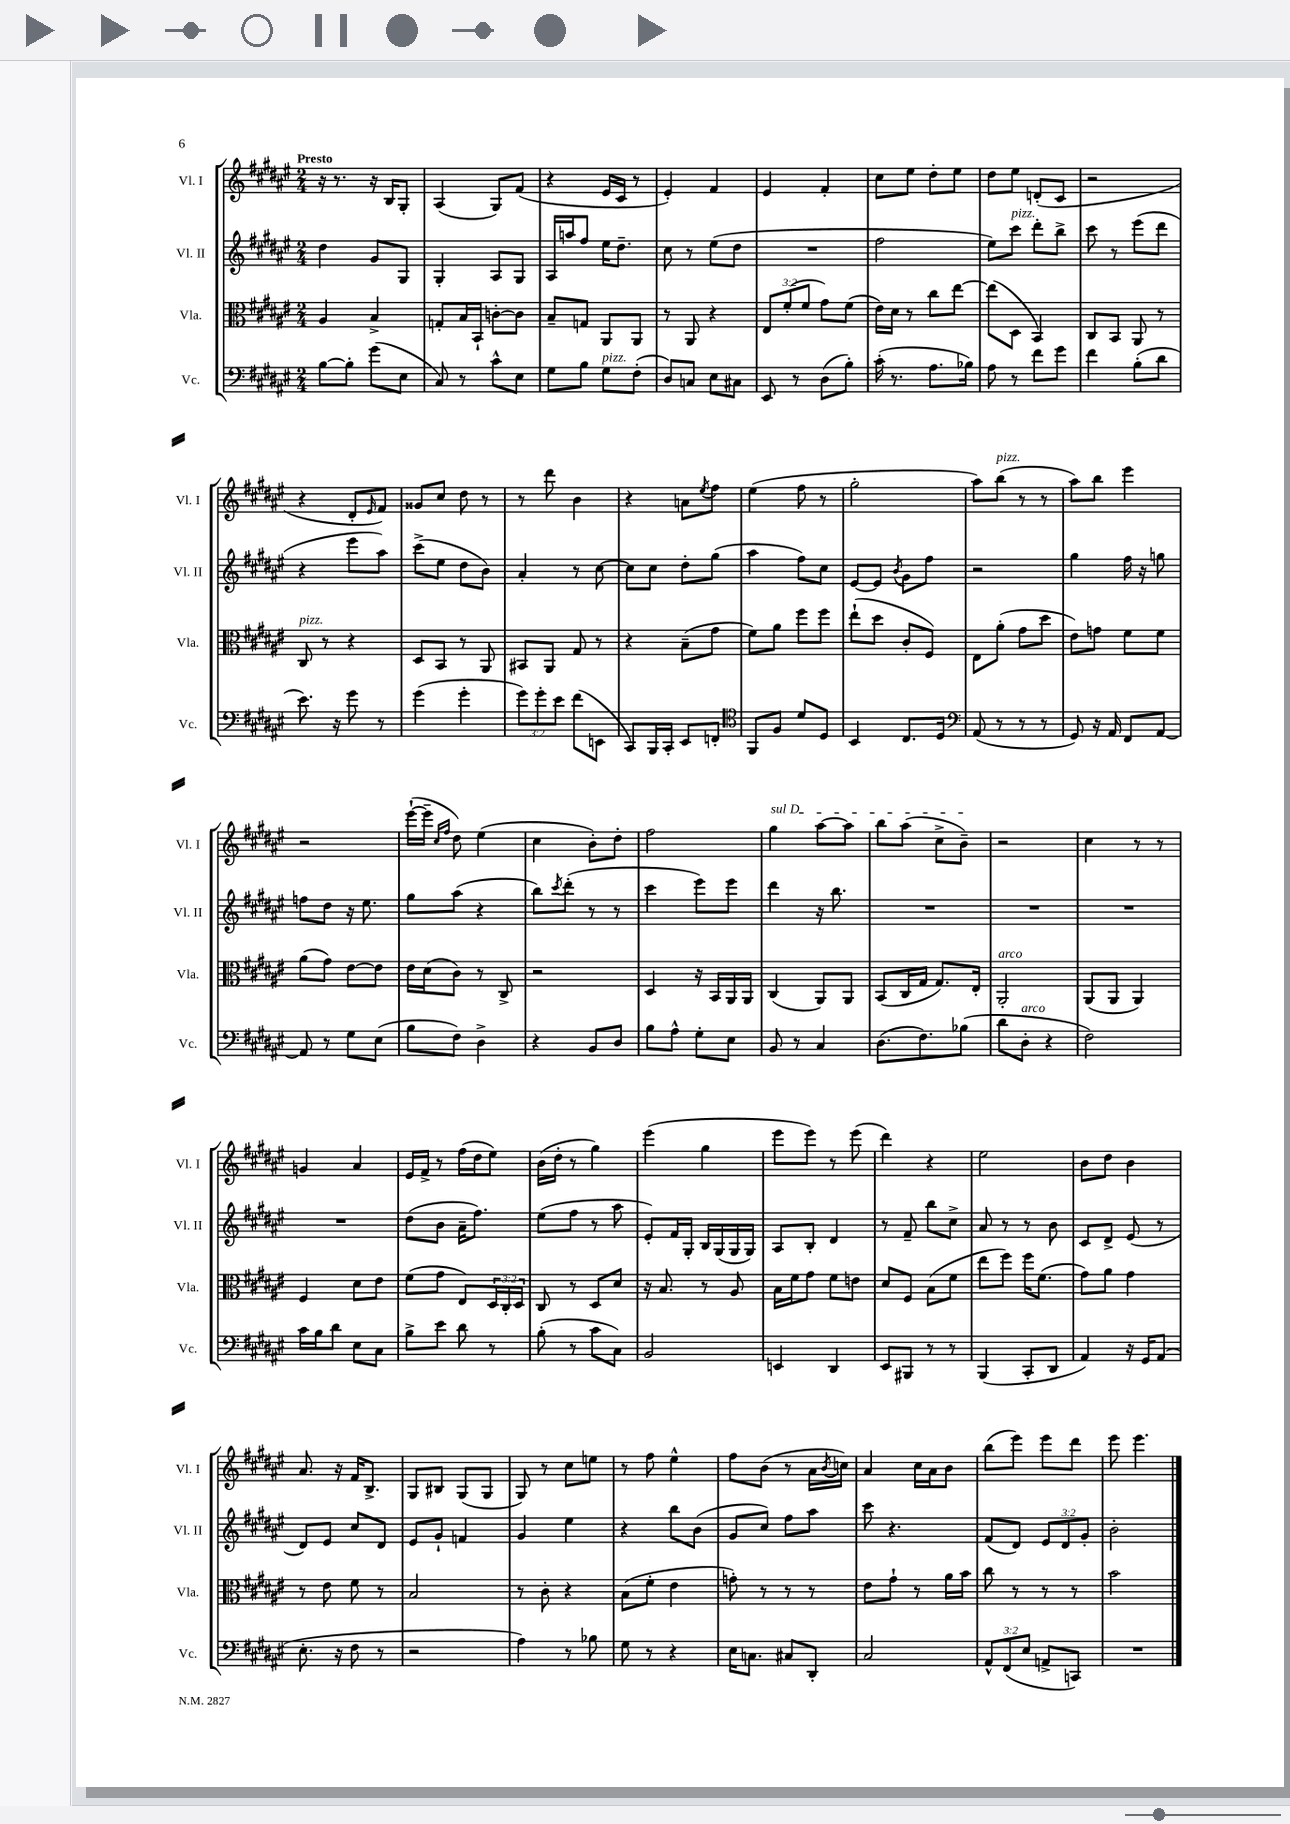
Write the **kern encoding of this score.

**kern	**kern	**kern	**kern
*part4	*part3	*part2	*part1
*staff4	*staff3	*staff2	*staff1
*I"Vc.	*I"Vla.	*I"Vl. II	*I"Vl. I
*I'Vc.	*I'Vla.	*I'Vl. II	*I'Vl. I
*clefF4	*clefC3	*clefG2	*clefG2
*k[f#c#g#d#a#e#]	*k[f#c#g#d#a#e#]	*k[f#c#g#d#a#e#]	*k[f#c#g#d#a#e#]
*M2/4	*M2/4	*M2/4	*M2/4
=1	=1	=1	=1
!	!	!	!LO:TX:a:B:t=Presto
[8B\L	4A#/	4dd#\	16r
.	.	.	8.r
8B'\J]	.	.	.
(8g#\L	4B^/	8g#/L	16r
.	.	.	16B/KL
8E#\J	.	8G#/J	8G#'/J
=2	=2	=2	=2
8C#/)	8Gn'/L	4G#'/	(4A#/
8r	16B/L	.	.
.	16BB`/JJ	.	.
8c#^^\L	[8cn'\L	8A#/L	8G#/L)
8E#\J	8c\J]	8G#/J	(8f#/J
=3	=3	=3	=3
8G#\L	8B~/L	16A#/LL	4r
.	.	16aan/J	.
8B\J	8Gn/J	8ff#/J	.
!LO:TX:a:i:t=pizz.	!	!	!
8G#\L	8AA#/L	16ee#\KL	16e#/LL
.	.	8.dd#~\J	16c#/JJ
(8F#'\J	8AA#/J	.	8r
=4	=4	=4	=4
8D#/L)	8r	8cc#\	4e#'/)
8Cn/J	8AA#/	8r	.
8E#\L	4r	(8ee#\L	4f#/
8C#X\J	.	8dd#\J	.
=5	=5	=5	=5
8EE#/	12E#/L	2r	4e#/
.	(12f#'/	.	.
8r	.	.	.
.	12f#/J	.	.
(8D#\L	8g#\L)	.	4f#'/
8B'\J)	(8f#\J	.	.
=6	=6	=6	=6
(16c#'\	16e#\LL)	2ff#\	8cc#\L
8.r	16d#\JJ	.	.
.	8r	.	8ee#\J
8.A#\L	8cc#\L	.	8dd#'\L
.	[8ee#\J	.	8ee#\J
16B-X\Jk)	.	.	.
=7	=7	=7	=7
8A#\	(8ee#\L]	8ee#\L)	8dd#\L
!	!	!LO:TX:a:i:t=pizz.	!
8r	8D#\J	8ccc#\J	8ee#\J
8f#\L	4BB/)	8ddd#'\L	(8dn'/L
8g#\J	.	8bb^\J	8c#/J
=8	=8	=8	=8
4f#\	8C#/L	8ccc#\	2r
.	8BB/J	8r	.
(8B'\L	8AA#/	(8eee#\L	.
8d#\J	8r	8ddd#\J	.
!!LO:LB:g=z
=9	=9	=9	=9
!	!LO:TX:a:i:t=pizz.	!	!
8.e#\)	8C#/	4r	4r
.	8r	.	.
16r	.	.	.
8g#\	4r	8eee#\L	8d#'/L
.	.	.	16qqe#/
8r	.	8aa#\J)	8f#/J)
=10	=10	=10	=10
(4g#\	8D#/L	(8ccc#^\L	8g##X/L
.	8BB/J	8ee#\J	8cc#/J
4g#'\	8r	8dd#\L	8dd#\
.	8AA#/	8b\J)	8r
=11	=11	=11	=11
12g#\L)	8BB#X/L	4a#'/	8r
12g#'\	.	.	.
.	8AA#/J	.	8ddd#\
12e#\J	.	.	.
(8f#\L	8G#/	8r	4b\
8EEn\J	8r	[8cc#\	.
=12	=12	=12	=12
8CC#/L)	4r	8cc#\L]	4r
16BBB/L	.	8cc#\J	.
16CC#'/JJ	.	.	.
8EE#/L	(8B~\L	8dd#'\L	8an\L
.	.	.	8qee#/
8FFn'/J	8g#\J	(8gg#\J	8ff#\J
=13	=13	=13	=13
*clefC4	*	*	*
8FF#/L	8f#\L)	4aa#\	(4ee#\
8F#/J	8a#\J	.	.
8d#/L	8ff#\L	8ff#\L)	8ff#\
8D#/J	8ff#\J	8cc#\J	8r
=14	=14	=14	=14
4BB/	(8ee#`\L	[8e#/L	2gg#'\
.	8dd#\J	8e#/J]	.
.	.	8qb/	.
8.C#/L	8c#'/L	8g#\L	.
.	8F#/J)	8ff#\J	.
16D#/Jk	.	.	.
=15	=15	=15	=15
*clefF4	*	*	*
(8AA#/	8E#\L	2r	8aa#\L)
!	!	!	!LO:TX:a:i:t=pizz.
8r	(8a#'\J	.	(8bb\J
8r	8g#\L	.	8r
8r	8dd#\J	.	8r
=16	=16	=16	=16
8GG#/)	8e#\L)	4gg#\	8aa#\L)
16r	8gn\J	.	8bb\J
16AA#/	.	.	.
8FF#/L	8f#\L	16ff#\	4eee#\
.	.	16r	.
[8AA#/J	8f#\J	8ggn\	.
!!LO:LB:g=z
=17	=17	=17	=17
8AA#/]	(8a#\L	8ffn\L	2r
8r	8g#\J)	8dd#\J	.
8G#\L	[8e#\L	16r	.
.	.	8.ee#\	.
(8E#\J	8e#\J]	.	.
=18	=18	=18	=18
8B\L	16e#\LL	8gg#\L	([16eee#`\LL
.	(16d#\J	.	16eee#~\JJ]
.	.	.	16qqcc#/LL
.	.	.	16qqff#/JJ
8F#\J)	8c#\J)	(8aa#\J	8dd#\)
4D#^\	8r	4r	(4ee#\
.	8C#^/	.	.
=19	=19	=19	=19
4r	2r	8bb\L)	4cc#\
.	.	8qccc#/	.
.	.	(8ddd#'\J	.
8BB/L	.	8r	8b'\L)
8D#/J	.	8r	8dd#'\J
=20	=20	=20	=20
8B\L	4D#/	4ccc#\	2ff#\
8A#^^\J	.	.	.
8G#'\L	16r	8eee#\L)	.
.	16BB/LL	.	.
8E#\J	16AA#/	8eee#\J	.
.	16AA#/JJ	.	.
=21	=21	=21	=21
!	!	!	!LO:TX:a:i:t=sul D
8BB/	(4C#/	4ddd#\	4gg#\
8r	.	.	.
4C#/	8AA#/L)	16r	[8aa#\L
.	.	8.bb\	.
.	8AA#/J	.	8aa#\J]
=22	=22	=22	=22
(8.D#\L	(8BB/L	2r	8bb\L
.	16C#/L	.	(8aa#\J
8.F#\)	16G#/JJ	.	.
.	8.G#/L)	.	8cc#^\L
(8B-X\J	.	.	8b~\J)
.	16E#'/Jk	.	.
=23	=23	=23	=23
!	!LO:TX:a:i:t=arco	!	!
8d#\L	2AA#'/	2r	2r
!LO:TX:a:i:t=arco	!	!	!
8D#'\J	.	.	.
4r	.	.	.
=24	=24	=24	=24
2F#\)	(8AA#/L	2r	4cc#\
.	8AA#/J	.	.
.	4AA#/)	.	8r
.	.	.	8r
!!LO:LB:g=z
=25	=25	=25	=25
16c#\LL	4F#/	2r	4gn/
16B\J	.	.	.
8d#\J	.	.	.
8E#\L	8d#\L	.	4a#/
8C#\J	8e#\J	.	.
=26	=26	=26	=26
8B^\L	(8f#\L	(8dd#\L	16e#/LL
.	.	.	16f#^/JJ
8e#\J	8g#\J	8b\J	8r
8d#\	8E#/L)	16a#~\KL	(16ff#\LL
.	.	8.ff#\J)	16dd#\J
8r	24D#/L	.	8ee#\J)
.	24C#'/	.	.
.	24D#/JJ	.	.
=27	=27	=27	=27
(8B'\	8C#/	(8ee#\L	(16b\LL
.	.	.	16dd#'\JJ
8r	8r	8ff#\J	8r
8c#\L	8D#/L	8r	4gg#\)
8C#\J)	8d#/J	8aa#\	.
=28	=28	=28	=28
2BB/	16r	8e#'/L)	(4eee#\
.	8.B/	.	.
.	.	16f#/L	.
.	.	16G#'/JJ	.
.	8r	16B/LL	4gg#\
.	.	(16G#/	.
.	8A#/	16G#/	.
.	.	16G#/JJ)	.
=29	=29	=29	=29
4EEn/	16B\LL	8A#/L	8eee#\L
.	16f#\J	.	.
.	8g#\J	8B'/J	8eee#\J)
4DD#/	8f#\L	4d#/	8r
.	8en\J	.	(8eee#\
=30	=30	=30	=30
8EE#/L	8d#/L	8r	4ddd#\)
8BBB#X/J	8F#/J	8f#~/	.
8r	(8B\L	8bb\L	4r
8r	8f#\J	8cc#^\J	.
=31	=31	=31	=31
(4BBB/	8ee#\L	8a#/	2ee#\
.	8ff#\J)	8r	.
8CC#'/L	16ff#\KL	8r	.
.	(8.f#\J	.	.
8DD#/J	.	8b\	.
=32	=32	=32	=32
4AA#/)	8g#\L)	8c#/L	8b\L
.	8a#\J	8d#^/J	8dd#\J
16r	4g#\	(8e#/	4b\
16GG#/KL	.	.	.
(8AA#/J	.	8r	.
!!LO:LB:g=z
=33	=33	=33	=33
8.E#'\	8r	8d#/L)	8.a#/
.	8e#\	8e#/J	.
16r	.	.	16r
8F#\	8f#\	8cc#/L	16f#/KL
.	.	.	8.B^/J
8r	8r	8d#/J	.
=34	=34	=34	=34
2r	2B/	8e#/L	8G#/L
.	.	8g#`/J	8B#X/J
.	.	4fn/	(8G#/L
.	.	.	8G#/J
=35	=35	=35	=35
4A#\)	8r	4g#/	8G#/)
.	8c#'\	.	8r
8r	4r	4ee#\	8cc#\L
8B-X\	.	.	8een\J
=36	=36	=36	=36
8G#\	(8B\L	4r	8r
8r	8f#'\J	.	8ff#\
4r	4e#\	8bb\L	4ee#^^\
.	.	(8b\J	.
=37	=37	=37	=37
16E#\KL	8gn'\)	8g#/L	8ff#\L
8.Cn\J	.	.	.
.	8r	8cc#/J)	(8b\J
8C#X/L	8r	8ff#\L	8r
8DD#'/J	8r	8aa#\J	16a#\LL
.	.	.	8qb/
.	.	.	16ccn\JJ)
=38	=38	=38	=38
2C#/	8e#\L	8ccc#\	4a#/
.	8g#`\J	4.r	.
.	8r	.	16cc#\LL
.	.	.	16a#\J
.	16a#\LL	.	8b\J
.	16b\JJ	.	.
=39	=39	=39	=39
12AA#^^/L	8cc#\	(8f#/L	(8bb\L
(12FF#/	.	.	.
.	8r	8d#/J)	8eee#\J)
12E#/J	.	.	.
8AAn^/L	8r	12e#/L	8eee#\L
.	.	12d#/	.
8CCn/J)	8r	.	8ddd#\J
.	.	12g#'/J	.
=40	=40	=40	=40
2r	2b\	2b'\	8eee#\
.	.	.	4.eee#\
==	==	==	==
*-	*-	*-	*-
